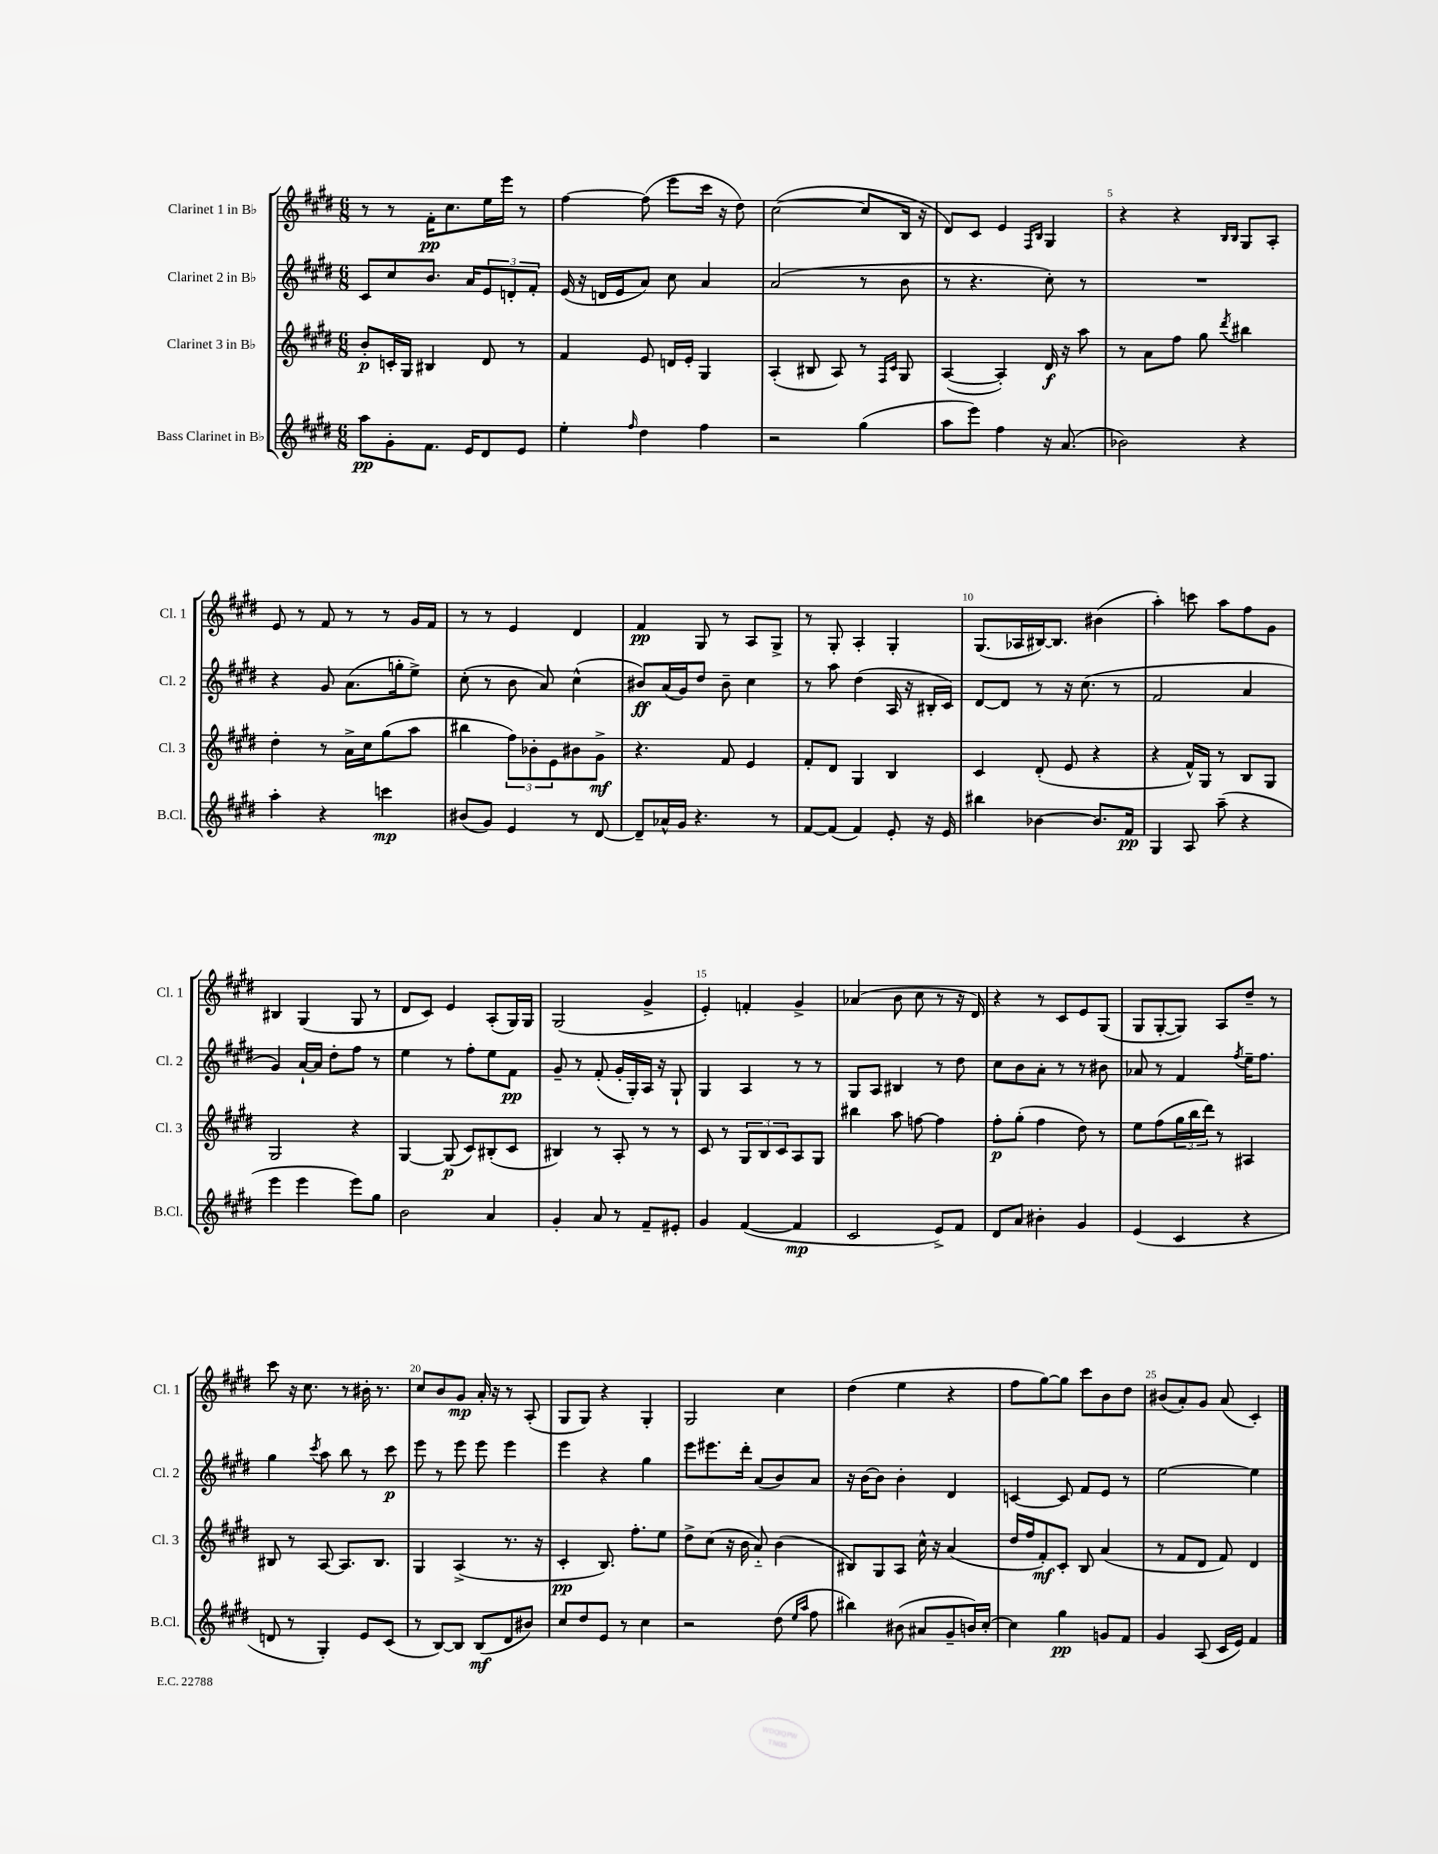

**kern	**dynam	**kern	**dynam	**kern	**dynam	**kern	**dynam
*part4	*part4	*part3	*part3	*part2	*part2	*part1	*part1
*staff4	*staff4	*staff3	*staff3	*staff2	*staff2	*staff1	*staff1
*I"Bass Clarinet in B♭	*	*I"Clarinet 3 in B♭	*	*I"Clarinet 2 in B♭	*	*I"Clarinet 1 in B♭	*
*I'B.Cl.	*	*I'Cl. 3	*	*I'Cl. 2	*	*I'Cl. 1	*
*clefG2	*	*clefG2	*	*clefG2	*	*clefG2	*
*k[f#c#g#d#]	*	*k[f#c#g#d#]	*	*k[f#c#g#d#]	*	*k[f#c#g#d#]	*
*M6/8	*	*M6/8	*	*M6/8	*	*M6/8	*
=1	=1	=1	=1	=1	=1	=1	=1
8aa\L	pp	8b'/L	p	8c#/L	.	8r	.
8g#'\	.	16cn'/L	.	8cc#/	.	8r	.
.	.	16G#/JJ	.	.	.	.	.
8.f#\J	.	4B#X/	.	8.b/J	.	16f#'\KL	pp
.	.	.	.	.	.	8.cc#\	.
16e/KL	.	.	.	16a/KL	.	.	.
8d#/	.	8d#/	.	12e/	.	16ee\L	.
.	.	.	.	.	.	16eee\JJ	.
.	.	.	.	12dn'/	.	.	.
8e/J	.	8r	.	.	.	8r	.
.	.	.	.	12f#'/J	.	.	.
=2	=2	=2	=2	=2	=2	=2	=2
4ee'\	.	4f#/	.	(16e/	.	[4ff#\	.
.	.	.	.	16r	.	.	.
.	.	.	.	16dn/LL	.	.	.
.	.	.	.	16e/J	.	.	.
16qqff#/	.	.	.	.	.	.	.
4dd#\	.	8e/	.	8a/J)	.	(8ff#\]	.
.	.	16dn/LL	.	8cc#\	.	8eee\L	.
.	.	16e'/JJ	.	.	.	.	.
4ff#\	.	4G#/	.	4a/	.	16ccc#\Jk	.
.	.	.	.	.	.	16r	.
.	.	.	.	.	.	8dd#\)	.
=3	=3	=3	=3	=3	=3	=3	=3
2r	.	(4A'/	.	(2a/	.	([2cc#\	.
.	.	8B#X/	.	.	.	.	.
.	.	8A/)	.	.	.	.	.
(4gg#\	.	8r	.	8r	.	8cc#/L]	.
.	.	16qqF#/LL	.	.	.	.	.
.	.	16qqc#/JJ	.	.	.	.	.
.	.	8G#/	.	8b\	.	16B/Jk	.
.	.	.	.	.	.	16r	.
=4	=4	=4	=4	=4	=4	=4	=4
8aa\L	.	([4A/	.	8r	.	8d#/L)	.
8eee\J)	.	.	.	4.r	.	8c#/J	.
4ff#\	.	4A'/])	.	.	.	4e/	.
.	.	.	.	.	.	16qqF#/LL	.
.	.	.	.	.	.	16qqB/JJ	.
16r	.	16d#/	f	8cc#'\)	.	4G#/	.
(8.a/	.	16r	.	.	.	.	.
.	.	8aa\	.	8r	.	.	.
=5	=5	=5	=5	=5	=5	=5	=5
2b-X\)	.	8r	.	2.r	.	4r	.
.	.	8a\L	.	.	.	.	.
.	.	8ff#\J	.	.	.	4r	.
.	.	8gg#\	.	.	.	.	.
.	.	.	.	.	.	16qqB/LL	.
.	.	8qddd#/	.	.	.	16qqB/JJ	.
4r	.	4bb#X\	.	.	.	8G#/L	.
.	.	.	.	.	.	8A'/J	.
!!LO:LB:g=z
=6	=6	=6	=6	=6	=6	=6	=6
4aa'\	.	4dd#'\	.	4r	.	8e/	.
.	.	.	.	.	.	8r	.
4r	.	8r	.	8g#/	.	8f#/	.
.	.	16a^\LL	.	(8.a\L	.	8r	.
.	.	16cc#\J	.	.	.	.	.
4cccn\	mp	(8gg#\	.	.	.	8r	.
.	.	.	.	16ggn'\k	.	.	.
.	.	8aa\J	.	8ee^\J)	.	16g#/LL	.
.	.	.	.	.	.	16f#/JJ	.
=7	=7	=7	=7	=7	=7	=7	=7
(8b#X/L	.	4bb#X\	.	(8cc#'\	.	8r	.
8g#/J)	.	.	.	8r	.	8r	.
4e/	.	12ff#\L)	.	8b\	.	4e/	.
.	.	12b-X'\	.	.	.	.	.
.	.	.	.	8a/)	.	.	.
.	.	12e\	.	.	.	.	.
8r	.	8b#X\	.	(4cc#^^\	.	4d#/	.
[8d#/	.	8g#^\J	mf	.	.	.	.
=8	=8	=8	=8	=8	=8	=8	=8
8d#~/L]	.	4.r	.	8b#X/L)	ff	4f#/	pp
16a-X^^/L	.	.	.	(16a/L	.	.	.
16g#/JJ	.	.	.	16g#/J)	.	.	.
4.r	.	.	.	8dd#/J	.	8G#/	.
.	.	8f#/	.	8b#~\	.	8r	.
.	.	4e/	.	4cc#\	.	8A/L	.
8r	.	.	.	.	.	8G#^/J	.
=9	=9	=9	=9	=9	=9	=9	=9
[8f#/L	.	8f#'/L	.	8r	.	8r	.
(8f#/J]	.	8d#/J	.	8aa\	.	8G#'/	.
4f#/)	.	4G#/	.	(4dd#\	.	4A'/	.
8e'/	.	4B/	.	16A/	.	4G#'/	.
.	.	.	.	16r	.	.	.
16r	.	.	.	16B#X'/LL	.	.	.
16e/	.	.	.	16c#/JJ)	.	.	.
=10	=10	=10	=10	=10	=10	=10	=10
4bb#X\	.	4c#/	.	[8d#/L	.	(8.G#/L	.
.	.	.	.	8d#/J]	.	.	.
.	.	.	.	.	.	16A-X/L	.
[4b-X\	.	(8d#'/	.	8r	.	[16B#X/J)	.
.	.	.	.	.	.	8.B#/J]	.
.	.	8e/	.	16r	.	.	.
.	.	.	.	(8.cc#\	.	.	.
8.b-/L]	.	4r	.	.	.	(4b#X\	.
.	.	.	.	8r	.	.	.
16f#/Jk	pp	.	.	.	.	.	.
=11	=11	=11	=11	=11	=11	=11	=11
4G#/	.	4r	.	2f#/	.	4aa'\)	.
8A/	.	16f#^^/LL)	.	.	.	8cccn\	.
.	.	16G#/JJ	.	.	.	.	.
(8aa~\	.	8r	.	.	.	8aa\L	.
4r	.	8B/L	.	4a/	.	8ff#\	.
.	.	8G#/J	.	.	.	8g#\J	.
!!LO:LB:g=z
=12	=12	=12	=12	=12	=12	=12	=12
4eee\	.	2G#/	.	4g#/)	.	4B#X/	.
4eee\	.	.	.	[16a`/LL	.	(4G#/	.
.	.	.	.	16a/JJ]	.	.	.
.	.	.	.	8dd#'\L	.	.	.
8eee\L)	.	4r	.	8ff#\J	.	8G#/	.
8gg#\J	.	.	.	8r	.	8r	.
=13	=13	=13	=13	=13	=13	=13	=13
2b\	.	[4G#/	.	4ee\	.	8d#/L	.
.	.	.	.	.	.	8c#/J)	.
.	.	(8G#/]	p	8r	.	4e/	.
.	.	8c#/L)	.	8ff#'\L	.	.	.
4a/	.	(8B#X'/	.	8ee\	.	(8A'/L	.
.	.	8c#/J	.	8f#\J	pp	16G#/L)	.
.	.	.	.	.	.	16G#/JJ	.
=14	=14	=14	=14	=14	=14	=14	=14
4g#'/	.	4B#X/)	.	8g#~/	.	(2G#/	.
.	.	.	.	8r	.	.	.
8a/	.	8r	.	(8f#'/	.	.	.
8r	.	8A'/	.	16g#'/LL	.	.	.
.	.	.	.	16G#'/)	.	.	.
8f#~/L	.	8r	.	16A/JJ	.	4g#^/	.
.	.	.	.	16r	.	.	.
8e#X'/J	.	8r	.	8G#`/	.	.	.
=15	=15	=15	=15	=15	=15	=15	=15
4g#/	.	8c#/	.	4G#/	.	4e'/)	.
.	.	8r	.	.	.	.	.
([4f#/	.	12G#/L	.	4A/	.	4fn'/	.
.	.	12B/	.	.	.	.	.
.	.	12c#/	.	.	.	.	.
4f#/]	mp	8A/	.	8r	.	4g#^/	.
.	.	8G#/J	.	8r	.	.	.
=16	=16	=16	=16	=16	=16	=16	=16
2c#/	.	4bb#X\	.	8G#/L	.	(4a-X/	.
.	.	.	.	8A/J	.	.	.
.	.	8aa\	.	4B#X/	.	8b\	.
.	.	[8ffn\	.	.	.	8cc#\	.
8e^/L)	.	4ff\]	.	8r	.	8r	.
8f#/J	.	.	.	8dd#\	.	16r	.
.	.	.	.	.	.	16d#/)	.
=17	=17	=17	=17	=17	=17	=17	=17
8d#/L	.	8ff#'\L	p	8cc#\L	.	4r	.
8a/J	.	(8gg#'\J	.	8b\	.	.	.
4b#X'\	.	4ff#\	.	8a'\J	.	8r	.
.	.	.	.	8r	.	8c#/L	.
4g#/	.	8dd#\)	.	8r	.	8e/	.
.	.	8r	.	8b#X\	.	(8G#/J	.
=18	=18	=18	=18	=18	=18	=18	=18
(4e/	.	8ee\L	.	8a-X/	.	8G#/L	.
.	.	(8ff#\	.	8r	.	[8G#'/	.
4c#/	.	24gg#\L	.	4f#/	.	8G#/J])	.
.	.	24bb\	.	.	.	.	.
.	.	24ddd#\JJ)	.	.	.	.	.
.	.	8r	.	.	.	8A/L	.
.	.	.	.	8qff#/	.	.	.
4r	.	4A#X/	.	16ee~\KL	.	8dd#~/J	.
.	.	.	.	8.ff#\J	.	.	.
.	.	.	.	.	.	8r	.
!!LO:LB:g=z
=19	=19	=19	=19	=19	=19	=19	=19
8dn/	.	8B#X/	.	4gg#\	.	8ccc#\	.
8r	.	8r	.	.	.	16r	.
.	.	.	.	.	.	8.cc#\	.
.	.	.	.	8qccc#/	.	.	.
4G#'/)	.	[8A/	.	8aa\	.	.	.
.	.	8.A/L]	.	8bb\	.	8r	.
8e/L	.	.	.	8r	.	16b#X'\	.
.	.	8.B#/J	.	.	.	8.r	.
(8c#/J	.	.	.	8ccc#\	p	.	.
=20	=20	=20	=20	=20	=20	=20	=20
8r	.	4G#/	.	8eee\	.	8cc#/L	.
[8B/L)	.	.	.	8r	.	8b/	.
8B/J]	.	(4A^/	.	8eee\	.	8g#/J	mp
(8B/L	mf	.	.	8eee\	.	16a'/	.
.	.	.	.	.	.	16r	.
8d#/	.	8.r	.	4eee\	.	8r	.
8b#X/J)	.	.	.	.	.	(8A'/	.
.	.	16r	.	.	.	.	.
=21	=21	=21	=21	=21	=21	=21	=21
8cc#/L	.	4c#'/	pp	4eee\	.	8G#/L	.
8dd#/	.	.	.	.	.	8G#/J)	.
8e/J	.	8.B/)	.	4r	.	4r	.
8r	.	.	.	.	.	.	.
.	.	8.ff#'\L	.	.	.	.	.
4cc#\	.	.	.	4gg#\	.	4G#'/	.
.	.	8ee\J	.	.	.	.	.
=22	=22	=22	=22	=22	=22	=22	=22
2r	.	8dd#^\L	.	8eee\L	.	2G#/	.
.	.	(8cc#\J	.	8.eee#X\	.	.	.
.	.	16r	.	.	.	.	.
.	.	16b\	.	16ddd#'\Jk	.	.	.
.	.	8a/)	.	(8a/L	.	.	.
(8dd#\	.	(4b\	.	8b/)	.	4cc#\	.
16qqee/LL	.	.	.	.	.	.	.
16qqaa/JJ	.	.	.	.	.	.	.
8ff#\	.	.	.	8a/J	.	.	.
=23	=23	=23	=23	=23	=23	=23	=23
4bb#X\)	.	8B#X/L)	.	16r	.	(4dd#\	.
.	.	.	.	[16b\KL	.	.	.
.	.	8G#/	.	8b\J]	.	.	.
(8b#X\	.	8A/J	.	4b'\	.	4ee\	.
8a#X/L	.	16cc#^^\	.	.	.	.	.
.	.	16r	.	.	.	.	.
8g#~/	.	(4a/	.	4d#/	.	4r	.
16bn/L)	.	.	.	.	.	.	.
[16cc#'/JJ	.	.	.	.	.	.	.
=24	=24	=24	=24	=24	=24	=24	=24
4cc#\]	.	16dd#/LL	.	[4cn/	.	8ff#\L	.
.	.	16ff#/J	.	.	.	.	.
.	.	8f#'/)	mf	.	.	[8gg#\)	.
4gg#\	pp	8c#'/J	.	8c/]	.	8gg#\J]	.
.	.	8B/	.	8f#/L	.	8ccc#\L	.
8gn/L	.	(4a/	.	8e/J	.	8b\	.
8f#/J	.	.	.	8r	.	8dd#\J	.
=25	=25	=25	=25	=25	=25	=25	=25
4g#/	.	8r	.	[2ee\	.	(8b#X/L	.
.	.	8f#/L	.	.	.	8a'/)	.
(8A/	.	8d#/J	.	.	.	8g#/J	.
16c#/LL	.	8f#/)	.	.	.	(8a/	.
16e/JJ)	.	.	.	.	.	.	.
4f#/	.	4d#/	.	4ee\]	.	4c#'/)	.
==	==	==	==	==	==	==	==
*-	*-	*-	*-	*-	*-	*-	*-
